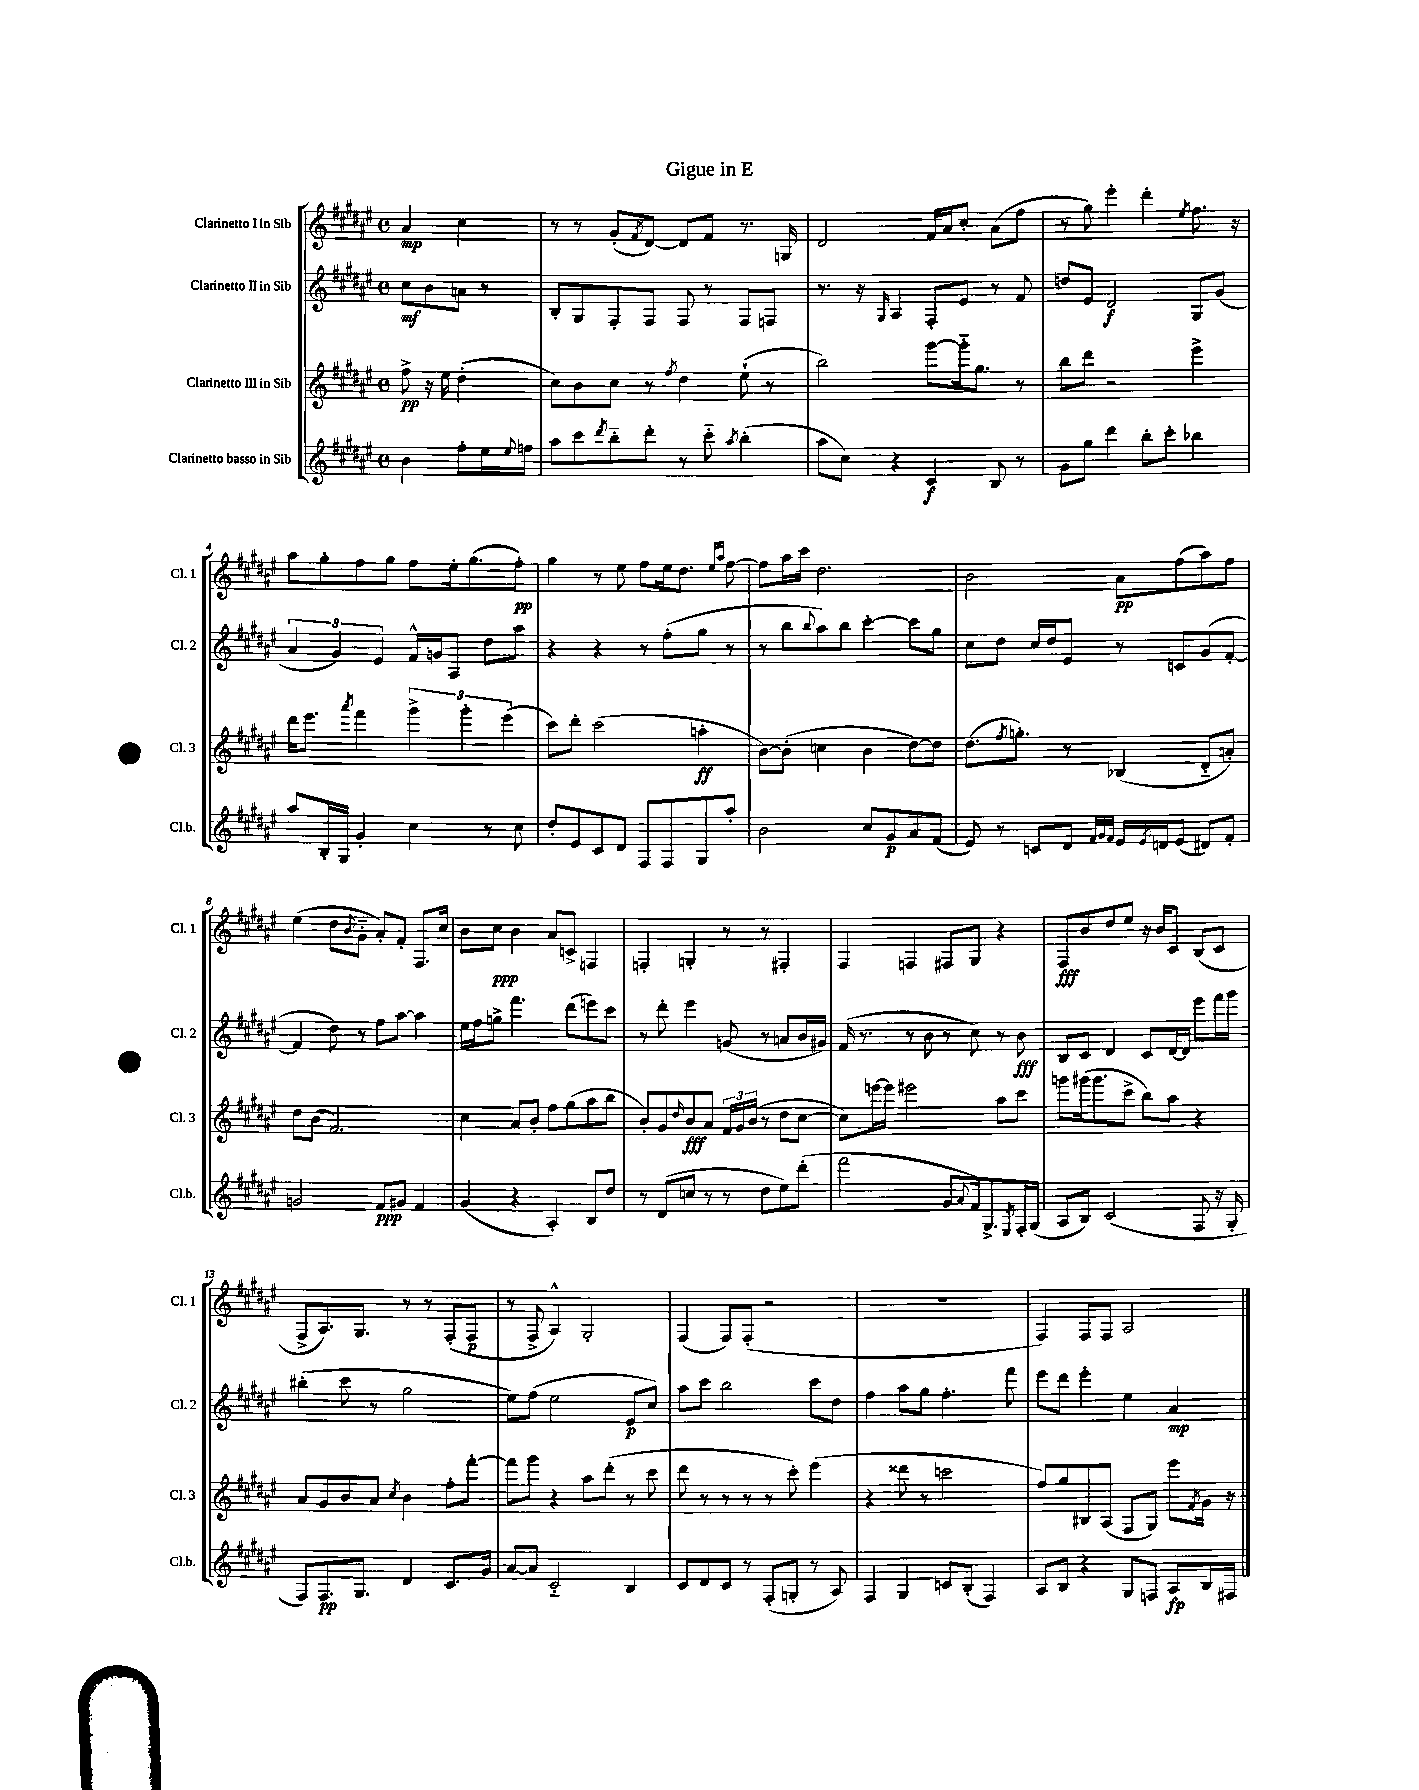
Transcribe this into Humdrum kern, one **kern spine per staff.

**kern	**dynam	**kern	**dynam	**kern	**dynam	**kern	**dynam
*part4	*part4	*part3	*part3	*part2	*part2	*part1	*part1
*staff4	*staff4	*staff3	*staff3	*staff2	*staff2	*staff1	*staff1
*I"Clarinetto basso in Sib	*	*I"Clarinetto III in Sib	*	*I"Clarinetto II in Sib	*	*I"Clarinetto I in Sib	*
*I'Cl.b.	*	*I'Cl. 3	*	*I'Cl. 2	*	*I'Cl. 1	*
*clefG2	*	*clefG2	*	*clefG2	*	*clefG2	*
*k[f#c#g#d#a#e#]	*	*k[f#c#g#d#a#e#]	*	*k[f#c#g#d#a#e#]	*	*k[f#c#g#d#a#e#]	*
*M4/4	*	*M4/4	*	*M4/4	*	*M4/4	*
*met(c)	*	*met(c)	*	*met(c)	*	*met(c)	*
=	=	=	=	=	=	=	=
4b\	.	8ff#^\	pp	8cc#\L	mf	4a#/	mp
.	.	16r	.	8b\	.	.	.
.	.	16ee#\	.	.	.	.	.
8ff#'\L	.	(4dd#'\	.	8an\J	.	4cc#\	.
16ee#\L	.	.	.	8r	.	.	.
8qqee#/	.	.	.	.	.	.	.
16ffn\JJ	.	.	.	.	.	.	.
=1	=1	=1	=1	=1	=1	=1	=1
8aa#\L	.	8cc#\L)	.	8B'/L	.	8r	.
8ccc#\	.	8b\	.	8G#/	.	8r	.
8qddd#/	.	.	.	.	.	.	.
8bb\	.	8cc#\J	.	8F#'/	.	(8g#'/L	.
.	.	.	.	.	.	8qf#/	.
8ddd#'\J	.	8r	.	8F#/J	.	[8d#/J)	.
.	.	8qff#/	.	.	.	.	.
8r	.	4dd#\	.	8F#/	.	8d#/L]	.
8ccc#\	.	.	.	8r	.	8f#/J	.
8qaa#/	.	.	.	.	.	.	.
(4bb'\	.	(8ee#`\	.	8F#/L	.	8.r	.
.	.	8r	.	8Fn/J	.	.	.
.	.	.	.	.	.	16Gn/	.
=2	=2	=2	=2	=2	=2	=2	=2
8aa#\L	.	2bb\)	.	8.r	.	2d#/	.
8cc#\J)	.	.	.	.	.	.	.
.	.	.	.	16r	.	.	.
.	.	.	.	16qqG#/	.	.	.
4r	.	.	.	4A#/	.	.	.
4c#/	f	[8ggg#\L	.	8F#'/L	.	16f#/LL	.
.	.	.	.	.	.	16a#/J	.
.	.	16ggg#\k]	.	8e#/J	.	8cc#'/J	.
.	.	8.gg#\J	.	.	.	.	.
8B/	.	.	.	8r	.	(8a#\L	.
8r	.	8r	.	8f#/	.	8ff#\J	.
=3	=3	=3	=3	=3	=3	=3	=3
8g#\L	.	8bb\L	.	8ddn/L	.	8r	.
8gg#\J	.	8ddd#\J	.	8e#/J	.	8gg#\)	.
4ddd#\	.	2r	.	2d#/	f	4eee#'\	.
8bb'\L	.	.	.	.	.	4ddd#'\	.
8ccc#'\J	.	.	.	.	.	.	.
.	.	.	.	.	.	8qee#/	.
4bb-X\	.	4eee#^\	.	8G#/L	.	8.ff#\	.
.	.	.	.	(8g#/J	.	.	.
.	.	.	.	.	.	16r	.
!!LO:LB:g=z
=4	=4	=4	=4	=4	=4	=4	=4
8aa#/L	.	16ddd#\KL	.	6a#/	.	8aa#\L	.
.	.	8.eee#\J	.	.	.	.	.
16B'/L	.	.	.	.	.	8gg#'\	.
.	.	.	.	6g#/)	.	.	.
16G#/JJ	.	.	.	.	.	.	.
.	.	8qaaa#/	.	.	.	.	.
4g#'/	.	4fff#\	.	.	.	8ff#\	.
.	.	.	.	6e#/	.	.	.
.	.	.	.	.	.	8gg#\J	.
4cc#\	.	6ggg#^\	.	16f#^^/LL	.	8ff#\L	.
.	.	.	.	16gn/J	.	.	.
.	.	.	.	8A#/J	.	16ee#'\k	.
.	.	6ggg#'\	.	.	.	.	.
.	.	.	.	.	.	(8.gg#\	.
8r	.	.	.	8dd#\L	.	.	.
.	.	(6eee#\	.	.	.	.	.
8cc#\	.	.	.	8aa#\J	.	8ff#'\J)	pp
=5	=5	=5	=5	=5	=5	=5	=5
8dd#'/L	.	8ccc#\L)	.	4r	.	4gg#\	.
8e#/	.	8ddd#'\J	.	.	.	.	.
8c#/	.	(2ccc#\	.	4r	.	8r	.
8d#/J	.	.	.	.	.	8ee#\	.
8F#/L	.	.	.	8r	.	8ff#\L	.
8F#/	.	.	.	(8ff#'\L	.	16ee#\k	.
.	.	.	.	.	.	8.dd#\J	.
8G#/	.	4aan'\	ff	8gg#\J	.	.	.
.	.	.	.	.	.	16qqee#/LL	.
.	.	.	.	.	.	16qqaa#/JJ	.
8aa#'/J	.	.	.	8r	.	[8ff#\	.
=6	=6	=6	=6	=6	=6	=6	=6
2b\	.	[8b\L)	.	8r	.	8ff#\L]	.
.	.	(8b'\J]	.	8bb\L	.	16aa#\L	.
.	.	.	.	.	.	16ccc#\JJ	.
.	.	.	.	8qqbb/	.	.	.
.	.	4ccn\	.	8aa#\)	.	2.dd#\	.
.	.	.	.	8bb\J	.	.	.
8cc#/L	.	4b\	.	[4ccc#'\	.	.	.
8g#/	p	.	.	.	.	.	.
8a#/	.	[8dd#\L)	.	8ccc#\L]	.	.	.
(8f#/J	.	8dd#\J]	.	8gg#\J	.	.	.
=7	=7	=7	=7	=7	=7	=7	=7
8e#/)	.	(8.dd#\L	.	8cc#\L	.	2b\	.
8r	.	.	.	8dd#\J	.	.	.
.	.	8qff#/	.	.	.	.	.
.	.	8.ggn'\J)	.	.	.	.	.
8cn/L	.	.	.	16cc#/LL	.	.	.
.	.	.	.	16dd#/J	.	.	.
8d#/J	.	8r	.	8e#/J	.	.	.
32qqf#/LLL	.	.	.	.	.	.	.
32qqg#/	.	.	.	.	.	.	.
32qqf#/JJJ	.	.	.	.	.	.	.
16e#/LL	.	(4B-X/	.	8r	.	8a#\L	pp
8qe#/	.	.	.	.	.	.	.
16dn/J	.	.	.	.	.	.	.
(8e#/J	.	.	.	8cn/L	.	(8ff#\	.
8d#X/L)	.	8d#/L	.	(8g#/	.	8aa#\)	.
8f#'/J	.	8an'/J)	.	[8f#'/J	.	8ff#\J	.
!!LO:LB:g=z
=8	=8	=8	=8	=8	=8	=8	=8
2gn/	.	8dd#\L	.	4f#/]	.	(4ee#\	.
.	.	(8b\J	.	.	.	.	.
.	.	2.f#/)	.	8dd#\)	.	8dd#\L	.
.	.	.	.	.	.	8qqb/	.
.	.	.	.	8r	.	8g#\J	.
8f#/L	ppp	.	.	8ff#\L	.	8a#'/L)	.
8g#X/J	.	.	.	[8aa#\J	.	8f#'/J	.
4f#/	.	.	.	4aa#\]	.	8.F#/L	.
.	.	.	.	.	.	16cc#/Jk	.
=9	=9	=9	=9	=9	=9	=9	=9
(4g#/	.	4cc#\	.	16ee#\LL	.	8b\L	.
.	.	.	.	16ff#\J	.	.	.
.	.	.	.	8ggn^\J	.	8cc#\J	ppp
4r	.	8a#/L	.	4.fff#\	.	4b\	.
.	.	8b'/J	.	.	.	.	.
4A#'/)	.	8ff#\L	.	.	.	8a#/L	.
.	.	(8gg#\	.	(8ddd#\L	.	8cn^/J	.
8B/L	.	8aa#\	.	8eeen\)	.	4Fn/	.
8dd#/J	.	8bb\J	.	8ccc#\J	.	.	.
=10	=10	=10	=10	=10	=10	=10	=10
8r	.	8b'/L)	.	8r	.	4Fn'/	.
(8d#/L	.	8g#/	.	8ddd#'\	.	.	.
.	.	16qqdd#/	.	.	.	.	.
8ccn/J	.	8b/	fff	4eee#\	.	4Gn'/	.
8r	.	8a#/J	.	.	.	.	.
8r	.	24f#/LL	.	(8gn/	.	8r	.
.	.	24g#/	.	.	.	.	.
.	.	(24b/JJ	.	.	.	.	.
8dd#\L	.	8r	.	8r	.	8r	.
8ee#\)	.	8dd#\L	.	8an/L	.	4F#X'/	.
(8ddd#'\J	.	[8cc#\J	.	16b/L	.	.	.
.	.	.	.	16g#X/JJ)	.	.	.
=11	=11	=11	=11	=11	=11	=11	=11
2fff#\	.	8cc#\L])	.	(16f#/	.	4F#/	.
.	.	.	.	8.r	.	.	.
.	.	[16eeen\L	.	.	.	.	.
.	.	16eee\JJ]	.	.	.	.	.
.	.	2eee#X\	.	8r	.	4Fn/	.
.	.	.	.	8b\	.	.	.
8g#/L	.	.	.	8r	.	8F#X/L	.
8qqa#/	.	.	.	.	.	.	.
16f#/k)	.	.	.	8cc#\)	.	8G#/J	.
8.G#^/	.	.	.	.	.	.	.
.	.	8aa#\L	.	8r	.	4r	.
8qE#/	.	.	.	.	.	.	.
16F#'/L	.	8ccc#\J	.	8b\	fff	.	.
(16G#/JJ	.	.	.	.	.	.	.
=12	=12	=12	=12	=12	=12	=12	=12
8A#/L	.	8gggn\L	.	8B/L	.	8F#/L	fff
8B/J)	.	(16ggg#X\k	.	8c#/J	.	8b/	.
.	.	8.ggg#\	.	.	.	.	.
(2c#/	.	.	.	4d#/	.	8dd#/	.
.	.	8ccc#^\J	.	.	.	8ee#/J	.
.	.	8bb\L)	.	8c#/L	.	16r	.
.	.	.	.	.	.	16b/KL	.
.	.	8aa#\J	.	[16d#/L	.	8c#/J	.
.	.	.	.	16d#/JJ]	.	.	.
8F#/	.	4r	.	8eee#\L	.	(8B/L	.
16r	.	.	.	16fff#\L	.	8c#/J	.
16G#'/	.	.	.	16ggg#\JJ	.	.	.
!!LO:LB:g=z
=13	=13	=13	=13	=13	=13	=13	=13
8F#/L)	.	8a#/L	.	(4bb#X'\	.	8F#^/L	.
8.F#/	pp	8g#/	.	.	.	8.A#/)	.
.	.	8b/	.	8ccc#\	.	.	.
8.G#/J	.	.	.	.	.	8.G#/J	.
.	.	8a#/J	.	8r	.	.	.
.	.	8qcc#/	.	.	.	.	.
4d#/	.	4b\	.	2gg#\	.	8r	.
.	.	.	.	.	.	8r	.
8.c#/L	.	8ff#'\L	.	.	.	(8F#'/L	.
.	.	[8fff#'\J	.	.	.	8F#/J	p
16g#/Jk	.	.	.	.	.	.	.
=14	=14	=14	=14	=14	=14	=14	=14
[8a#/L	.	8fff#\L]	.	8ee#\L)	.	8r	.
8a#/J]	.	8ggg#\J	.	(8ff#\J	.	8F#^/	.
2c#/	.	4r	.	2ee#\	.	4A#^^/)	.
.	.	8aa#\L	.	.	.	2G#'/	.
.	.	(8ddd#'\J	.	.	.	.	.
4B/	.	8r	.	8e#/L	p	.	.
.	.	8ccc#\	.	8cc#/J)	.	.	.
=15	=15	=15	=15	=15	=15	=15	=15
8c#/L	.	8ddd#\	.	8aa#\L	.	(4F#/	.
8d#/	.	8r	.	8ccc#\J	.	.	.
8c#/J	.	8r	.	2bb\	.	8F#/L)	.
8r	.	8r	.	.	.	(8F#'/J	.
(8F#'/L	.	8r	.	.	.	2r	.
8Gn'/J	.	8ccc#'\)	.	.	.	.	.
8r	.	(4eee#\	.	8ccc#\L	.	.	.
8A#/)	.	.	.	8dd#\J	.	.	.
=16	=16	=16	=16	=16	=16	=16	=16
4F#/	.	4r	.	4ff#\	.	1r	.
4G#/	.	8ddd##X\	.	8aa#\L	.	.	.
.	.	8r	.	8gg#\J	.	.	.
8cn/L	.	2cccn\	.	4.ff#'\	.	.	.
(8B'/J	.	.	.	.	.	.	.
4F#/)	.	.	.	.	.	.	.
.	.	.	.	8fff#\	.	.	.
=17	=17	=17	=17	=17	=17	=17	=17
8A#/L	.	8ff#/L)	.	8eee#\L	.	4F#/)	.
8B/J	.	8gg#/	.	8ddd#\J	.	.	.
4r	.	8B#X/	.	4eee#'\	.	8F#/L	.
.	.	(8A#/J	.	.	.	8F#/J	.
8G#/L	.	8F#/L	.	4ee#\	.	2A#/	.
8Fn/J	.	8G#/J)	.	.	.	.	.
8A#/L	fp	8eee#\L	.	4a#/	mp	.	.
.	.	8qf#/	.	.	.	.	.
16B/L	.	16g#\Jk	.	.	.	.	.
16F#X/JJ	.	16r	.	.	.	.	.
==	==	==	==	==	==	==	==
*-	*-	*-	*-	*-	*-	*-	*-
